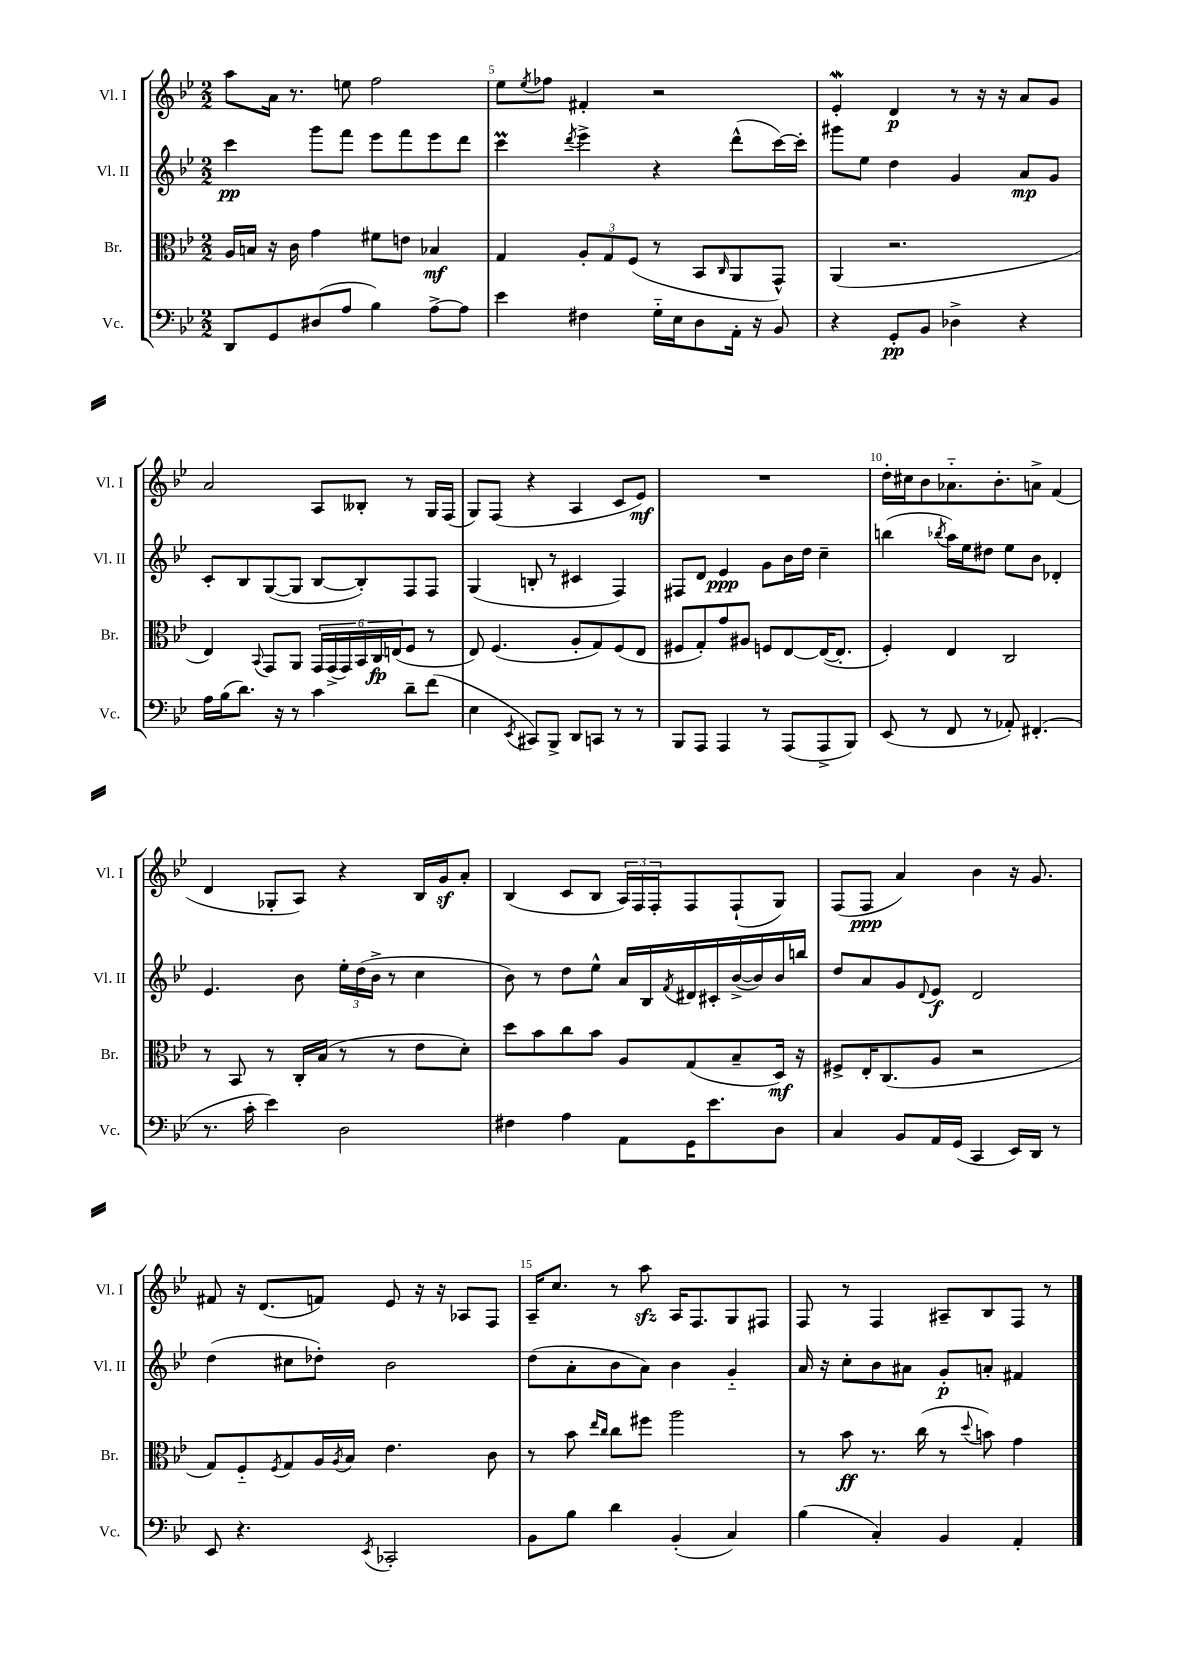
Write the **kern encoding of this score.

**kern	**dynam	**kern	**dynam	**kern	**dynam	**kern	**dynam
*part4	*part4	*part3	*part3	*part2	*part2	*part1	*part1
*staff4	*staff4	*staff3	*staff3	*staff2	*staff2	*staff1	*staff1
*I"Vc.	*	*I"Br.	*	*I"Vl. II	*	*I"Vl. I	*
*I'Vc.	*	*I'Br.	*	*I'Vl. II	*	*I'Vl. I	*
*clefF4	*	*clefC3	*	*clefG2	*	*clefG2	*
*k[b-e-]	*	*k[b-e-]	*	*k[b-e-]	*	*k[b-e-]	*
*M2/2	*	*M2/2	*	*M2/2	*	*M2/2	*
=4	=4	=4	=4	=4	=4	=4	=4
8DD/L	.	16A/LL	.	4ccc\	pp	8aa\L	.
.	.	16Bn/JJ	.	.	.	.	.
8GG/	.	16r	.	.	.	16a\Jk	.
.	.	16c\	.	.	.	8.r	.
(8D#X/	.	4g\	.	8ggg\L	.	.	.
8A/J	.	.	.	8fff\J	.	8een\	.
4B-\)	.	8f#X\L	.	8eee-\L	.	2ff\	.
.	.	8en\J	.	8fff\	.	.	.
[8A^\L	.	4B-X/	mf	8eee-\	.	.	.
8A\J]	.	.	.	8ddd\J	.	.	.
=5	=5	=5	=5	=5	=5	=5	=5
4e-\	.	4G/	.	4cccM\	.	8ee-\L	.
.	.	.	.	.	.	8qee-/	.
.	.	.	.	.	.	8ff-X\J	.
.	.	.	.	8qddd/	.	.	.
4F#X\	.	12A'/L	.	4eee-^\	.	4f#X'/	.
.	.	12G/	.	.	.	.	.
.	.	(12F/J	.	.	.	.	.
16G\LL	.	8r	.	4r	.	2r	.
16E-\J	.	.	.	.	.	.	.
8D\	.	8BB-/L	.	.	.	.	.
.	.	16qqC/	.	.	.	.	.
16AA'\Jk	.	8AA/	.	(8ddd^^\L	.	.	.
16r	.	.	.	.	.	.	.
8BB-/	.	8GG^^/J)	.	[16ccc\L)	.	.	.
.	.	.	.	16ccc'\JJ]	.	.	.
=6	=6	=6	=6	=6	=6	=6	=6
4r	.	(4AA/	.	8ggg#X\L	.	4e-w'/	.
.	.	.	.	8ee-\J	.	.	.
8GG'/L	pp	2.r	.	4dd\	.	4d/	p
8BB-/J	.	.	.	.	.	.	.
4D-X^\	.	.	.	4g/	.	8r	.
.	.	.	.	.	.	16r	.
.	.	.	.	.	.	16r	.
4r	.	.	.	8a/L	mp	8a/L	.
.	.	.	.	8g/J	.	8g/J	.
!!LO:LB:g=z
=7	=7	=7	=7	=7	=7	=7	=7
16A\LL	.	4E-/)	.	8c'/L	.	2a/	.
(16B-\J	.	.	.	.	.	.	.
8.d\J)	.	.	.	8B-/	.	.	.
.	.	8qqBB-/	.	.	.	.	.
.	.	8GG/L	.	([8G/	.	.	.
16r	.	.	.	.	.	.	.
8r	.	8AA/J	.	8G/J]	.	.	.
4c\	.	24GG/LL	.	[8B-/L	.	8A/L	.
.	.	(24GG^/	.	.	.	.	.
.	.	24GG/)	.	.	.	.	.
.	.	24BB-/	.	8B-'/])	.	8B--X'/J	.
.	.	24C/	fp	.	.	.	.
.	.	(24En/J	.	.	.	.	.
8d~\L	.	8F/J	.	8F/	.	8r	.
(8f\J	.	8r	.	8F/J	.	16G/LL	.
.	.	.	.	.	.	(16F/JJ	.
=8	=8	=8	=8	=8	=8	=8	=8
4E-\	.	8E-/)	.	(4G/	.	8G/L)	.
.	.	(4.F/	.	.	.	(8F/J	.
8qEE-/	.	.	.	.	.	.	.
8CC#X/L)	.	.	.	8Bn'/	.	4r	.
8BBB-^/J	.	.	.	8r	.	.	.
8DD/L	.	8A'/L	.	4c#X/	.	4A/	.
8CCn/J	.	8G/)	.	.	.	.	.
8r	.	(8F/	.	4F/)	.	8c/L	.
8r	.	8E-/J	.	.	.	8e-/J)	mf
=9	=9	=9	=9	=9	=9	=9	=9
8BBB-/L	.	8F#X/L	.	8F#X/L	.	1r	.
8AAA/J	.	8G'/)	.	8d/J	.	.	.
4AAA/	.	8g/	.	4e-/	ppp	.	.
.	.	8A#X/J	.	.	.	.	.
8r	.	8Fn/L	.	8g\L	.	.	.
(8AAA/L	.	[8E-/	.	16b-\L	.	.	.
.	.	.	.	16dd\JJ	.	.	.
8AAA^/	.	(16E-/K_	.	4cc~\	.	.	.
.	.	8.E-'/J]	.	.	.	.	.
8BBB-/J)	.	.	.	.	.	.	.
=10	=10	=10	=10	=10	=10	=10	=10
(8EE-/	.	4F'/)	.	(4bbn\	.	16dd'\LL	.
.	.	.	.	.	.	16cc#X\J	.
8r	.	.	.	.	.	8b-\	.
.	.	.	.	8qbb-X/	.	.	.
8FF/	.	4E-/	.	16aa\LL)	.	8.a-X\	.
.	.	.	.	16ee-\J	.	.	.
8r	.	.	.	8dd#X\J	.	.	.
.	.	.	.	.	.	8.b-'\	.
8AA-X'/)	.	2C/	.	8ee-\L	.	.	.
(4.FF#X'/	.	.	.	8b-\J	.	8an^\J	.
.	.	.	.	4d-X'/	.	(4f/	.
!!LO:LB:g=z
=11	=11	=11	=11	=11	=11	=11	=11
8.r	.	8r	.	4.e-/	.	4d/	.
.	.	8BB-/	.	.	.	.	.
16c'\	.	.	.	.	.	.	.
4e-\)	.	8r	.	.	.	8G-X'/L	.
.	.	16C'/LL	.	8b-\	.	8A/J)	.
.	.	(16B-/JJ	.	.	.	.	.
2D\	.	8r	.	24ee-'\LL	.	4r	.
.	.	.	.	(24dd\	.	.	.
.	.	.	.	24b-^\JJ	.	.	.
.	.	8r	.	8r	.	.	.
.	.	8e-\L	.	4cc\	.	16B-/LL	.
.	.	.	.	.	.	16gz/J	.
.	.	8d'\J)	.	.	.	8a'/J	.
=12	=12	=12	=12	=12	=12	=12	=12
4F#X\	.	8dd\L	.	8b-\)	.	(4B-/	.
.	.	8b-\	.	8r	.	.	.
4A\	.	8cc\	.	8dd\L	.	8c/L	.
.	.	8b-\J	.	8ee-^^\J	.	8B-/J	.
8AA\L	.	8A/L	.	16a/LL	.	24A/LL)	.
.	.	.	.	.	.	24F/	.
.	.	.	.	16B-/	.	.	.
.	.	.	.	.	.	24F'/J	.
.	.	.	.	8qf/	.	.	.
16GG\K	.	(8G/	.	16d#X/	.	8F/	.
8.e-\	.	.	.	16c#X'/	.	.	.
.	.	8B-~/	.	([16b-^/	.	(8F`/	.
.	.	.	.	16b-/])	.	.	.
8D\J	.	16D/Jk)	mf	16b-/	.	8G/J)	.
.	.	16r	.	16bbn/JJ	.	.	.
=13	=13	=13	=13	=13	=13	=13	=13
4C/	.	8F#X^/L	.	8dd/L	.	(8F/L	.
.	.	16E-'/K	.	8a/	.	8F/J	ppp
.	.	(8.C/	.	.	.	.	.
8BB-/L	.	.	.	8g/	.	4a/)	.
.	.	.	.	8qqd/	.	.	.
16AA/L	.	8A/J	.	8e-/J	f	.	.
(16GG/JJ	.	.	.	.	.	.	.
4CC/	.	2r	.	2d/	.	4b-\	.
16EE-/LL)	.	.	.	.	.	16r	.
16DD/JJ	.	.	.	.	.	8.g/	.
8r	.	.	.	.	.	.	.
!!LO:LB:g=z
=14	=14	=14	=14	=14	=14	=14	=14
8EE-/	.	8G/L)	.	(4dd\	.	8f#X/	.
4.r	.	8F/	.	.	.	16r	.
.	.	.	.	.	.	(8.d/L	.
.	.	8qF/	.	.	.	.	.
.	.	8G/	.	8cc#X\L	.	.	.
.	.	16A/L	.	8dd-X'\J)	.	8fn/J)	.
.	.	8qA/	.	.	.	.	.
.	.	16B-/JJ	.	.	.	.	.
8qEE-/	.	.	.	.	.	.	.
2CC-X'/	.	4.e-\	.	2b-\	.	8e-/	.
.	.	.	.	.	.	16r	.
.	.	.	.	.	.	16r	.
.	.	.	.	.	.	8A-X/L	.
.	.	8c\	.	.	.	8F/J	.
=15	=15	=15	=15	=15	=15	=15	=15
8BB-\L	.	8r	.	(8dd\L	.	16A~/KL	.
.	.	.	.	.	.	8.cc/J	.
8B-\J	.	8b-\	.	8a'\	.	.	.
.	.	16qqee-/LL	.	.	.	.	.
.	.	16qqcc/JJ	.	.	.	.	.
4d\	.	8cc\L	.	8b-\	.	8r	.
.	.	8ff#X\J	.	8a\J)	.	8aazz\	.
(4BB-'/	.	2aa\	.	4b-\	.	16A/KL	.
.	.	.	.	.	.	8.F/	.
4C/)	.	.	.	4g/	.	8G/	.
.	.	.	.	.	.	8F#X/J	.
=16	=16	=16	=16	=16	=16	=16	=16
(4B-\	.	8r	.	16a/	.	8F/	.
.	.	.	.	16r	.	.	.
.	.	8b-\	ff	8cc'\L	.	8r	.
4C'/)	.	8.r	.	8b-\	.	4F/	.
.	.	.	.	8a#X\J	.	.	.
.	.	(16cc\	.	.	.	.	.
4BB-/	.	8r	.	8g'/L	p	8A#X~/L	.
.	.	8qqdd/	.	.	.	.	.
.	.	8bn\)	.	8an'/J	.	8B-/	.
4AA'/	.	4g\	.	4f#X/	.	8F/J	.
.	.	.	.	.	.	8r	.
==	==	==	==	==	==	==	==
*-	*-	*-	*-	*-	*-	*-	*-
